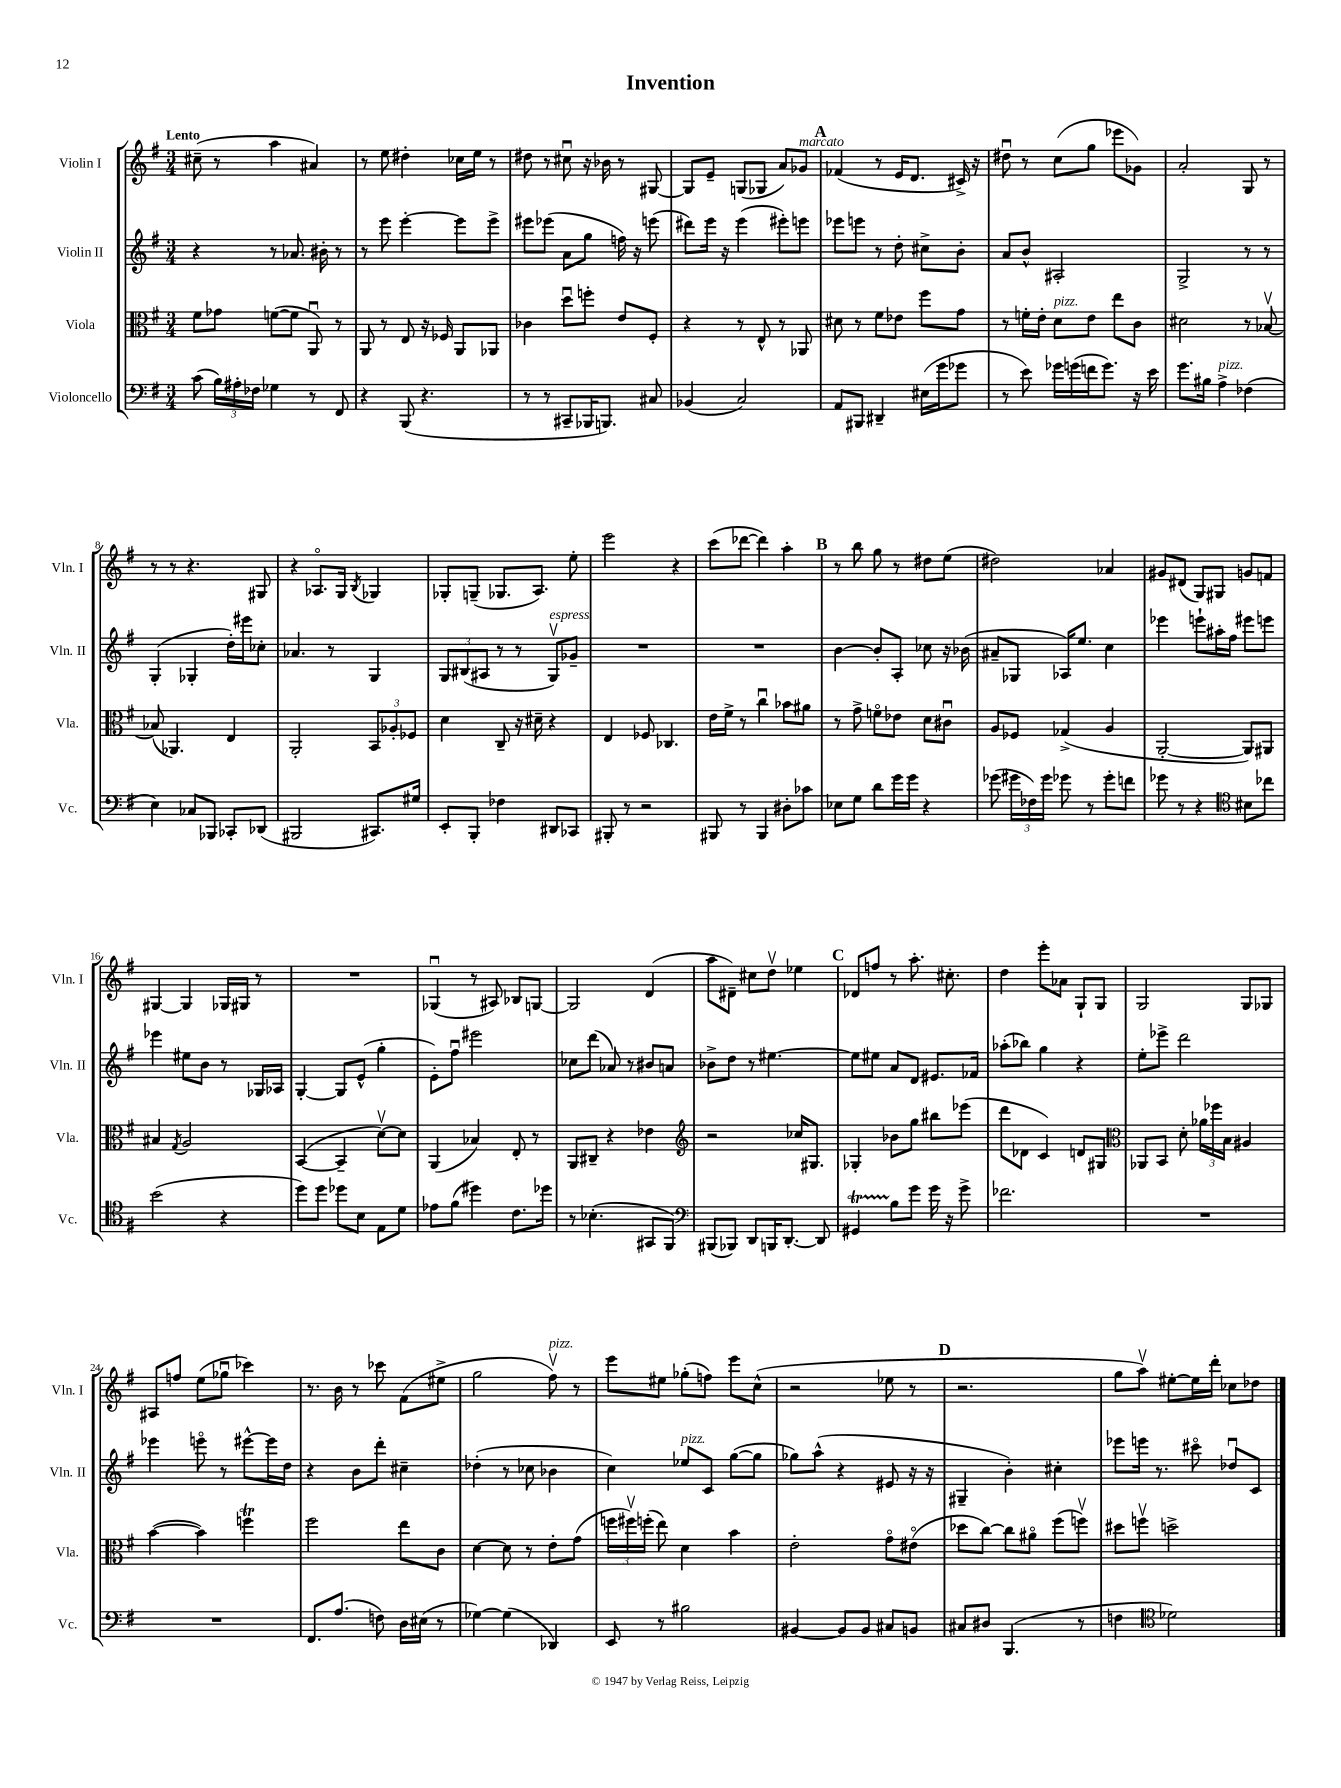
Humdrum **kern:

**kern	**kern	**kern	**kern
*staff4	*staff3	*staff2	*staff1
*clefF4	*clefC3	*clefG2	*clefG2
*k[f#]	*k[f#]	*k[f#]	*k[f#]
*M3/4	*M3/4	*M3/4	*M3/4
(8c	8f#	4r	(8cc#~
24B)	8g-	.	8r
24A#'	.	.	.
24F-	.	.	.
4G-	([8f	8r	4aa
.	8f]	8.a-	.
8r	8AAu)	.	4a#)
.	.	16b#'	.
8FF#	8r	8r	.
=	=	=	=
4r	8AA	8r	8r
.	8r	8eee	8ee
(8BBB	8E	[4eee'	4dd#'
4.r	16r	.	.
.	16F-	.	.
.	8AA	8eee]	16cc-
.	.	.	16ee
.	8AA-	8eee^	8r
=	=	=	=
8r	4c-	8eee#	8dd#
8r	.	(8eee-	8r
8CC#~	8ddu	8a	8cc#u
16BBB-	8ff'	8gg	16r
8.BBB)	.	.	16b-
.	8e	16ff)	8r
.	.	16r	.
8C#	8F#'	(8eee	[8G#
=	=	=	=
(4BB-	4r	8ddd#)	8G#]
.	.	16eee	8e~
.	.	16r	.
2C)	8r	(4eee	(8G
.	8E^^	.	8G-
.	8r	8eee#')	8a)
.	8AA-	8eee	8g-
=	=	=	=
8AA	8d#	8eee-	(4f-
8BBB#	8r	8eee	.
4DD#~	8f#	8r	8r
.	8e-	8dd'	16e
.	.	.	8.d
(16E#	8ff#	8cc#^	.
16g	.	.	.
8g-	8g	8b'	16c#^)
.	.	.	16r
=	=	=	=
8r	8r	8a	8dd#u
8e)	16f'	8b^^	8r
.	16e'	.	.
16g-	8d	2A#'	(8cc
(16g	.	.	.
16f	8e	.	8gg
8.g)	.	.	.
.	8ee	.	8eee-
16r	8c	.	8g-)
16e	.	.	.
=	=	=	=
8.g	2d#	2G^	2a'
16B#	.	.	.
4A^	.	.	.
(4F-	8r	8r	8G
.	[8B-v	8r	8r
=	=	=	=
4E)	(8B-]	(4G'	8r
.	4.AA-)	.	8r
8C-	.	4G-'	4.r
8BBB-	.	.	.
8CC-'	4E	16dd')	.
.	.	16eee#	.
(8DD-	.	8cc-'	8G#
=	=	=	=
2BBB#	2AA'	4.a-	4r
.	.	.	8.A-o
.	.	8r	.
.	.	.	16G
.	.	.	8qB
8.CC#)	12BB	4G	4G-
.	12A-'	.	.
.	12F-	.	.
16G#	.	.	.
=	=	=	=
8EE'	4d	12G	8G-'
.	.	(12B#	.
8BBB'	.	.	(8G~
.	.	12A#	.
4F-	8C~	8r	8.G-
.	16r	8r	.
.	16d#~	.	8.A)
8DD#	4r	8Gv)	.
8CC-	.	8g-~	8ee'
=	=	=	=
8BBB#'	4E	2.r	2eee
8r	.	.	.
2r	8F-	.	.
.	4.C-	.	.
.	.	.	4r
=	=	=	=
8BBB#	16e	2.r	(8ccc
.	16f#^	.	.
8r	8r	.	[8ddd-
4BBB#	4ccu	.	4ddd-])
8D#'	8b-	.	4aa'
8c-	8a#	.	.
=	=	=	=
8E-	8r	[4b	8r
8G	8g^	.	8bb
8d	8fo	8b']	8gg
16g	8e-	8A'	8r
16g	.	.	.
4r	8d	8cc-	8dd#
.	8c#u	16r	(8ee
.	.	(16b-	.
=	=	=	=
(8g-	8A	8a#~	2dd#)
24g#	8F-	8G-	.
24F-)	.	.	.
24g#	.	.	.
8g-	(4G-^	16A-)	.
.	.	8.ee	.
8r	.	.	.
8g-'	4A	4cc	4a-
8f	.	.	.
=	=	=	=
8g-	[2AA'	4eee-	8g#
8r	.	.	(8d#
4r	.	8eee`	8G)
.	.	16aa#'	8G#
.	.	16ff#	.
*clefC4	*	*	*
8B#	8AA])	8eee#	8g
8cc-	8AA#	8eee	8f
=	=	=	=
(2b	4B#	4eee-	[4G#
.	8qG	.	.
.	2A	8ee#	4G#]
.	.	8b	.
4r	.	8r	16G-
.	.	.	16G#
.	.	16G-	8r
.	.	16A-	.
=	=	=	=
8dd)	([4BB	[4G'	2.r
8dd	.	.	.
8dd-	4BB~]	8G]	.
8B	.	(8e^^	.
8E	[8dv)	4gg'	.
8d	8d]	.	.
=	=	=	=
8e-	(4AA	8e')	(4G-u
(8f#	.	8ff#u	.
4dd#)	4B-)	2eee#	8r
.	.	.	8A#)
8.c	8E'	.	8B-
.	8r	.	[8G
16dd-	.	.	.
=	=	=	=
8r	8AA	8cc-	2G]
(4.B-'	8C#~	(8ddd	.
.	4r	8a-)	.
.	.	8r	.
8GG#	4e-	8b#	(4d
8FF#)	.	8a	.
=	=	=	=
*clefF4	*clefG2	*	*
(8BBB#	2r	8b-^	8aa
8BBB-)	.	8dd	8d#~)
8DD	.	8r	8cc#
16BBB	.	[4.ee#	8ddv
[8.DD'	.	.	.
.	16cc-	.	4ee-
.	8.G#	.	.
8DD]	.	.	.
=	=	=	=
4GG#	4G-'	8ee#]	8d-
.	.	8ee#	8ff
8B	8b-	8a	8r
8g	8gg	8d	8.aa'
16g	8bb#	8.e#	.
16r	.	.	8.cc#'
8g^	(8eee-	.	.
.	.	16f-	.
=	=	=	=
2.f-	8ddd	(8aa-'	4dd
.	8d-	8bb-)	.
.	4c)	4gg	8eee'
.	.	.	8a-
.	8d	4r	8G`
.	8G#	.	8G
=	=	=	=
*	*clefC3	*	*
2.r	8AA-	8ee'	2G
.	8BB	8eee-^	.
.	8d'	2ddd	.
.	24a-	.	.
.	24ff-	.	.
.	24B	.	.
.	4A#	.	8G
.	.	.	8G-
=	=	=	=
2.r	([4b	4eee-	8A#
.	.	.	8ff
.	4b])	8eeeo	(8ee
.	.	8r	8gg-u
.	4ff	[8eee#^^	4ccc-)
.	.	16eee#]	.
.	.	16dd	.
=	=	=	=
8.FF#	2ff#	4r	8.r
(8.A	.	.	16b
.	.	8b	8r
8F)	.	8ddd'	8ccc-
16D	8ee	4cc#~	(8f#
(16E#	.	.	.
8r	8c	.	8ee#^
=	=	=	=
[4G-)	[4d	(4dd-'	2gg
(4G-]	8d]	8r	.
.	8r	8cc-	.
4DD-)	8e'	4b-	8ff#v)
.	(8g	.	8r
=	=	=	=
8EE	24ff	4cc)	8eee
.	24ff#v)	.	.
.	(24ff'	.	.
8r	8ee)	.	8ee#
2B#	4d	8ee-	(8gg-'
.	.	8c	8ff)
.	4b	([8gg	8eee
.	.	8gg]	(8cc^^
=	=	=	=
[4BB#	2e'	8gg-)	2r
.	.	(8aa^^	.
8BB#]	.	4r	.
8BB#	.	.	.
8C#	8go	8e#	8ee-
8BB	(8e#o	16r	8r
.	.	16r	.
=	=	=	=
8C#	8dd-	4G#~	2.r
8D#	[8cc)	.	.
(4.BBB	8cc]	4b')	.
.	8a#o	.	.
.	(8ff#	4cc#'	.
8r	8ffv)	.	.
=	=	=	=
4F	8dd#	8eee-	8gg
.	8ffv	16eee	8aav)
.	.	8.r	.
*clefC4	*	*	*
2d-)	2dd^	.	[8ee#'
.	.	8ccc#o	16ee#]
.	.	.	16ddd'
.	.	8dd-u	8cc-
.	.	8c	8dd-
==	==	==	==
*-	*-	*-	*-
